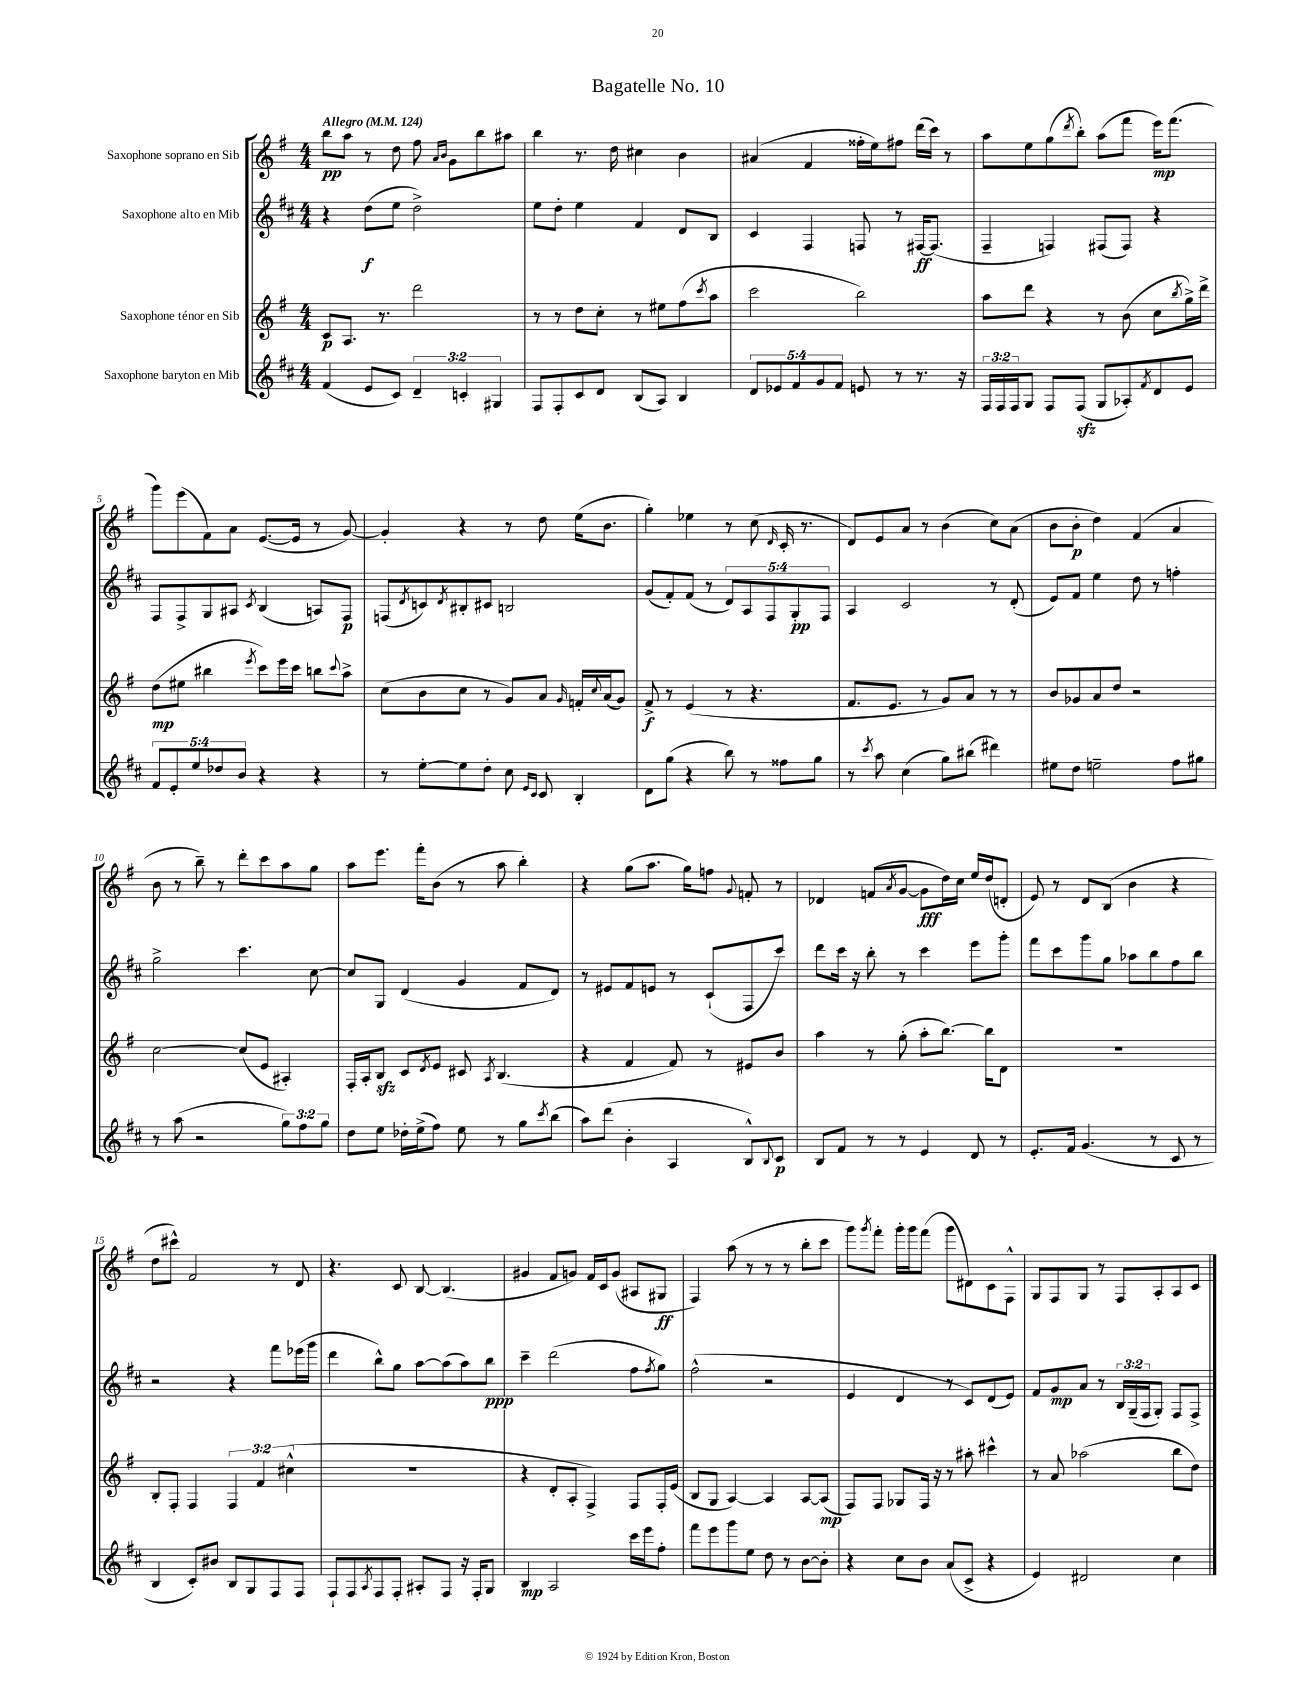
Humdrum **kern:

**kern	**dynam	**kern	**dynam	**kern	**dynam	**kern	**dynam
*part4	*part4	*part3	*part3	*part2	*part2	*part1	*part1
*staff4	*staff4	*staff3	*staff3	*staff2	*staff2	*staff1	*staff1
*I"Saxophone baryton en Mib	*	*I"Saxophone ténor en Sib	*	*I"Saxophone alto en Mib	*	*I"Saxophone soprano en Sib	*
*clefG2	*	*clefG2	*	*clefG2	*	*clefG2	*
*k[f#c#]	*	*k[f#]	*	*k[f#c#]	*	*k[f#]	*
*M4/4	*	*M4/4	*	*M4/4	*	*M4/4	*
*MM124	*	*MM124	*	*MM124	*	*MM124	*
=1	=1	=1	=1	=1	=1	=1	=1
!	!	!	!	!	!	!LO:TX:a:B:t=Allegro	!
(4f#/	.	8c/L	p	4r	.	8bb\L	pp
.	.	8.A/J	.	.	.	8aa\J	.
8e/L	.	.	.	(8dd\L	f	8r	.
.	.	8.r	.	.	.	.	.
8c#/J)	.	.	.	8ee\J	.	8dd\	.
6d~/	.	2ddd\	.	2dd^\)	.	8ff#\	.
.	.	.	.	.	.	16qqa/LL	.
.	.	.	.	.	.	16qqb/JJ	.
.	.	.	.	.	.	8g\L	.
6cn'/	.	.	.	.	.	.	.
.	.	.	.	.	.	8bb\	.
6G#X/	.	.	.	.	.	.	.
.	.	.	.	.	.	8aa#X\J	.
=2	=2	=2	=2	=2	=2	=2	=2
8F#/L	.	8r	.	8ee\L	.	4bb\	.
8F#'/	.	8r	.	8dd'\J	.	.	.
8c#/	.	8dd\L	.	4ee\	.	8.r	.
8d/J	.	8cc'\J	.	.	.	.	.
.	.	.	.	.	.	16dd\	.
(8B/L	.	8r	.	4f#/	.	4cc#X\	.
8A/J)	.	8ee#X\L	.	.	.	.	.
4B/	.	(8ff#\	.	8d/L	.	4b\	.
.	.	8qccc/	.	.	.	.	.
.	.	8aa\J	.	8B/J	.	.	.
=3	=3	=3	=3	=3	=3	=3	=3
10d/L	.	2ccc\	.	4c#/	.	(4a#X/	.
10e-X/	.	.	.	.	.	.	.
10f#/	.	.	.	.	.	.	.
.	.	.	.	4F#/	.	4f#/	.
10g/	.	.	.	.	.	.	.
10f#/J	.	.	.	.	.	.	.
8en/	.	2bb\)	.	8Fn/	.	16ff##X'\LL	.
.	.	.	.	.	.	16ee\J)	.
8r	.	.	.	8r	.	8ff#X\J	.
8.r	.	.	.	[16F#X/KL	ff	(16ddd\LL	.
.	.	.	.	(8.F#/J]	.	16ccc\JJ)	.
.	.	.	.	.	.	8r	.
16r	.	.	.	.	.	.	.
=4	=4	=4	=4	=4	=4	=4	=4
24F#/LL	.	8aa\L	.	4F#~/	.	8aa\L	.
24F#/	.	.	.	.	.	.	.
24F#/J	.	.	.	.	.	.	.
8G/J	.	8ddd\J	.	.	.	8ee\	.
8F#/L	.	4r	.	4Fn/)	.	(8gg\	.
.	.	.	.	.	.	8qddd/	.
(8F#zz/J	.	.	.	.	.	8bb'\J)	.
8G/L	.	8r	.	(8F#X/L	.	(8aa\L	.
8A-X'/)	.	(8b\	.	8F#/J)	.	8fff#\J	.
8qf#/	.	.	.	.	.	.	.
8d/	.	8cc\L	.	4r	.	16eee\KL)	mp
.	.	.	.	.	.	(8.fff#\J	.
.	.	8qbb/	.	.	.	.	.
8e/J	.	16gg^\L)	.	.	.	.	.
.	.	16ddd^\JJ	.	.	.	.	.
!!LO:LB:g=z
=5	=5	=5	=5	=5	=5	=5	=5
10f#/L	.	(8dd\L	mp	8F#/L	.	8ggg\L)	.
10e'/	.	.	.	.	.	.	.
.	.	8ee#X\J	.	8F#^/	.	(8eee\	.
10ee/	.	.	.	.	.	.	.
.	.	4bb#X\	.	8G/	.	8f#\)	.
10dd-X/	.	.	.	.	.	.	.
.	.	.	.	8A#X/J	.	8a\J	.
10b/J	.	.	.	.	.	.	.
.	.	8qeee/	.	8qc#/	.	.	.
4r	.	8ccc\L)	.	(4B/	.	([8.e/L	.
.	.	16eee\L	.	.	.	.	.
.	.	16ccc\JJ	.	.	.	16e/Jk]	.
4r	.	8bbn\L	.	8An/L)	.	8r	.
.	.	8qqccc/	.	.	.	.	.
.	.	8aa^\J	.	8F#/J	p	[8g/)	.
=6	=6	=6	=6	=6	=6	=6	=6
8r	.	(8cc\L	.	(8Fn/L	.	4g'/]	.
.	.	.	.	8qd/	.	.	.
[8ee'\L	.	8b\	.	8cn/)	.	.	.
.	.	.	.	8qd/	.	.	.
8ee\]	.	8cc\J	.	8B#X'/	.	4r	.
8dd'\J	.	8r	.	8c#X/J	.	.	.
8cc#\	.	8g/L)	.	2Bn/	.	8r	.
16qqe/LL	.	.	.	.	.	.	.
16qqc#/JJ	.	.	.	.	.	.	.
8c#/	.	8a/J	.	.	.	8dd\	.
.	.	16qqg/	.	.	.	.	.
4B'/	.	16fn'/LL	.	.	.	(16ee\KL	.
.	.	8qqcc/	.	.	.	.	.
.	.	(16a/J	.	.	.	8.b\J	.
.	.	8g/J)	.	.	.	.	.
=7	=7	=7	=7	=7	=7	=7	=7
8d\L	.	8f#^/	f	(8g/L	.	4gg'\)	.
(8gg\J	.	8r	.	8f#'/)	.	.	.
4r	.	(4e/	.	(8f#/J	.	4ee-X\	.
.	.	.	.	8r	.	.	.
8bb\)	.	8r	.	10d/L)	.	8r	.
.	.	.	.	10A/	.	.	.
8r	.	4.r	.	.	.	(8cc\	.
.	.	.	.	10F#/	.	.	.
.	.	.	.	.	.	16qqd/	.
8ff##X\L	.	.	.	.	.	16c'/	.
.	.	.	.	10G'/	pp	.	.
.	.	.	.	.	.	8.r	.
8gg\J	.	.	.	.	.	.	.
.	.	.	.	10F#/J	.	.	.
=8	=8	=8	=8	=8	=8	=8	=8
8r	.	8.f#/L	.	4A/	.	8d/L)	.
8qccc#/	.	.	.	.	.	.	.
8aa\	.	.	.	.	.	8e/	.
.	.	8.e/J	.	.	.	.	.
(4cc#\	.	.	.	2c#/	.	8a/J	.
.	.	8r	.	.	.	8r	.
8gg\L)	.	8g/L)	.	.	.	(4b\	.
(8bb#X\J	.	8a/J	.	.	.	.	.
4ddd#X\)	.	8r	.	8r	.	8cc\L)	.
.	.	8r	.	(8d'/	.	(8a\J	.
=9	=9	=9	=9	=9	=9	=9	=9
8ee#X\L	.	8b/L	.	8e/L)	.	8b\L	.
8dd\J	.	8g-X/	.	8f#/J	.	8b'\J	p
2een~\	.	8a/	.	4ee\	.	4dd\)	.
.	.	8dd/J	.	.	.	.	.
.	.	2r	.	8dd\	.	(4f#/	.
.	.	.	.	8r	.	.	.
8ff#\L	.	.	.	4ffn'\	.	4a/	.
8gg#X\J	.	.	.	.	.	.	.
!!LO:LB:g=z
=10	=10	=10	=10	=10	=10	=10	=10
8r	.	[2cc\	.	2gg^\	.	8b\	.
(8aa\	.	.	.	.	.	8r	.
2r	.	.	.	.	.	8bb~\)	.
.	.	.	.	.	.	8r	.
.	.	(8cc/L]	.	4.ccc#\	.	8ddd'\L	.
.	.	8e/J	.	.	.	8ccc\	.
12gg\L)	.	4A#X'/)	.	.	.	8aa\	.
12ff#\	.	.	.	.	.	.	.
.	.	.	.	[8cc#\	.	8gg\J	.
12gg\J	.	.	.	.	.	.	.
=11	=11	=11	=11	=11	=11	=11	=11
8dd\L	.	16F#'/LL	.	8cc#/L]	.	8aa\L	.
.	.	16A'/J	.	.	.	.	.
8ee\J	.	8Bzz/J	.	8G/J	.	8.eee\J	.
16dd-X'\LL	.	8c/L	.	(4d/	.	.	.
(16ee^\J	.	.	.	.	.	16fff#'\KL	.
.	.	8qd/	.	.	.	.	.
8ff#\J)	.	8e/J	.	.	.	(8b\J	.
8ee\	.	8c#X/	.	4g/	.	8r	.
.	.	8qA/	.	.	.	.	.
8r	.	(4.B/	.	.	.	8aa\	.
8gg\L	.	.	.	8f#/L	.	4bb'\)	.
8qccc#/	.	.	.	.	.	.	.
(8bb\J	.	.	.	8d/J)	.	.	.
=12	=12	=12	=12	=12	=12	=12	=12
8aa\L)	.	4r	.	8r	.	4r	.
(8ddd\J	.	.	.	8e#X/L	.	.	.
4b'\	.	4f#/	.	8f#/	.	(8gg\L	.
.	.	.	.	8en/J	.	8.aa\J	.
4A/	.	8f#/)	.	8r	.	.	.
.	.	.	.	.	.	16gg\KL)	.
.	.	8r	.	(8c#`/L	.	8ffn\J	.
.	.	.	.	.	.	8qqg/	.
8B^^/L)	.	8e#X/L	.	8F#/	.	8fn'/	.
8qqB/	.	.	.	.	.	.	.
8c#/J	p	8b/J	.	8ccc#/J)	.	8r	.
=13	=13	=13	=13	=13	=13	=13	=13
8B/L	.	4aa\	.	8ddd\L	.	4d-X/	.
8f#/J	.	.	.	16ccc#\Jk	.	.	.
.	.	.	.	16r	.	.	.
8r	.	8r	.	8bb'\	.	(8fn/L	.
.	.	.	.	.	.	8qa/	.
8r	.	(8gg'\	.	8r	.	[8g/J	.
4e/	.	8aa'\L	.	4ccc#\	.	8g\L]	fff
.	.	[8.bb\J)	.	.	.	16dd\L)	.
.	.	.	.	.	.	16cc\JJ	.
8d/	.	.	.	8eee\L	.	16ee/LL	.
.	.	16bb\KL]	.	.	.	(16dd/J	.
8r	.	8d\J	.	8ggg'\J	.	8dn'/J	.
=14	=14	=14	=14	=14	=14	=14	=14
8.e'/L	.	1r	.	8fff#\L	.	8e/)	.
.	.	.	.	8ccc#\	.	8r	.
16f#/Jk	.	.	.	.	.	.	.
(4.g/	.	.	.	8ggg\	.	8d/L	.
.	.	.	.	8gg\J	.	(8B/J	.
.	.	.	.	8aa-X\L	.	4b\	.
8r	.	.	.	8bb\	.	.	.
8c#/	.	.	.	8ff#\	.	4r	.
8r	.	.	.	8bb\J	.	.	.
!!LO:LB:g=z
=15	=15	=15	=15	=15	=15	=15	=15
4B/	.	8B'/L	.	2r	.	8dd\L	.
.	.	8F#'/J	.	.	.	8ccc#X^^\J)	.
8c#'/L)	.	4F#/	.	.	.	2f#/	.
8b#X/J	.	.	.	.	.	.	.
8B/L	.	6F#/	.	4r	.	.	.
8G/	.	.	.	.	.	.	.
.	.	6f#/	.	.	.	.	.
8F#/	.	.	.	8fff#\L	.	8r	.
.	.	(6cc#X^^\	.	.	.	.	.
8F#/J	.	.	.	(16eee-X\L	.	8d/	.
.	.	.	.	16ggg\JJ	.	.	.
=16	=16	=16	=16	=16	=16	=16	=16
8F#`/L	.	1r	.	4ddd\	.	4.r	.
8F#/	.	.	.	.	.	.	.
8qA/	.	.	.	.	.	.	.
8F#/	.	.	.	8bb^^\L)	.	.	.
8F#'/J	.	.	.	8gg\J	.	8c/	.
8A#X'/L	.	.	.	[8aa\L	.	[8B/	.
8F#/J	.	.	.	(8aa\]	.	(4.B/]	.
16r	.	.	.	8aa\)	.	.	.
16F#'/KL	.	.	.	.	.	.	.
8G/J	.	.	.	8bb\J	ppp	.	.
=17	=17	=17	=17	=17	=17	=17	=17
4B/	mp	4r	.	4ccc#~\	.	4g#X/	.
2A/	.	8d'/L	.	(2ddd\	.	8f#/L	.
.	.	8A'/J	.	.	.	8gn/J)	.
.	.	4F#^/)	.	.	.	16f#/LL	.
.	.	.	.	.	.	16c/J	.
.	.	.	.	.	.	(8g/J	.
16ccc#\LL	.	8F#/L	.	8ff#\L	.	8A#X/L	.
16eee\J	.	.	.	.	.	.	.
.	.	.	.	8qff#/	.	.	.
8ff#'\J	.	16F#'/L	.	8gg\J)	.	8G#X/J	ff
.	.	(16e/JJ	.	.	.	.	.
=18	=18	=18	=18	=18	=18	=18	=18
8fff#\L	.	8B/L	.	(2ff#^^\	.	4F#/)	.
8eee\	.	8G/J	.	.	.	.	.
8ggg\	.	[4A/)	.	.	.	(8aa\	.
8ee\J	.	.	.	.	.	8r	.
8dd\	.	4A/]	.	2r	.	8r	.
8r	.	.	.	.	.	8r	.
[8b\L	.	[8A/L	.	.	.	8bb'\L	.
8b'\J]	.	(8A/J]	mp	.	.	8ccc\J	.
=19	=19	=19	=19	=19	=19	=19	=19
4r	.	8F#/L)	.	4e/	.	8ggg\L)	.
.	.	.	.	.	.	8qggg/	.
.	.	8F#/J	.	.	.	8fff#'\J	.
8cc#\L	.	8G-X/L	.	4d/	.	16ggg'\LL	.
.	.	.	.	.	.	16ggg\J	.
8b\J	.	16F#/Jk	.	.	.	(8fff#\J	.
.	.	16r	.	.	.	.	.
(8a/L	.	8r	.	8r	.	8ggg\L	.
8c#^/J	.	8aa#X'\	.	8c#/L)	.	8d#X\)	.
4r	.	4ccc#X^^\	.	(8d/	.	8c\	.
.	.	.	.	8e/J)	.	8F#^^\J	.
=20	=20	=20	=20	=20	=20	=20	=20
4e/)	.	8r	.	8f#/L	.	8G/L	.
.	.	8a/	.	8g/	mp	8F#/	.
2d#X/	.	(2aa-X\	.	8a/J	.	8G/J	.
.	.	.	.	8r	.	8r	.
.	.	.	.	24B/LL	.	8F#/L	.
.	.	.	.	(24G~/	.	.	.
.	.	.	.	24F#/J	.	.	.
.	.	.	.	8G'/J)	.	8A'/	.
4cc#\	.	8bb\L	.	8F#/L	.	8A/	.
.	.	8dd\J)	.	8F#^/J	.	8c/J	.
==	==	==	==	==	==	==	==
*-	*-	*-	*-	*-	*-	*-	*-
